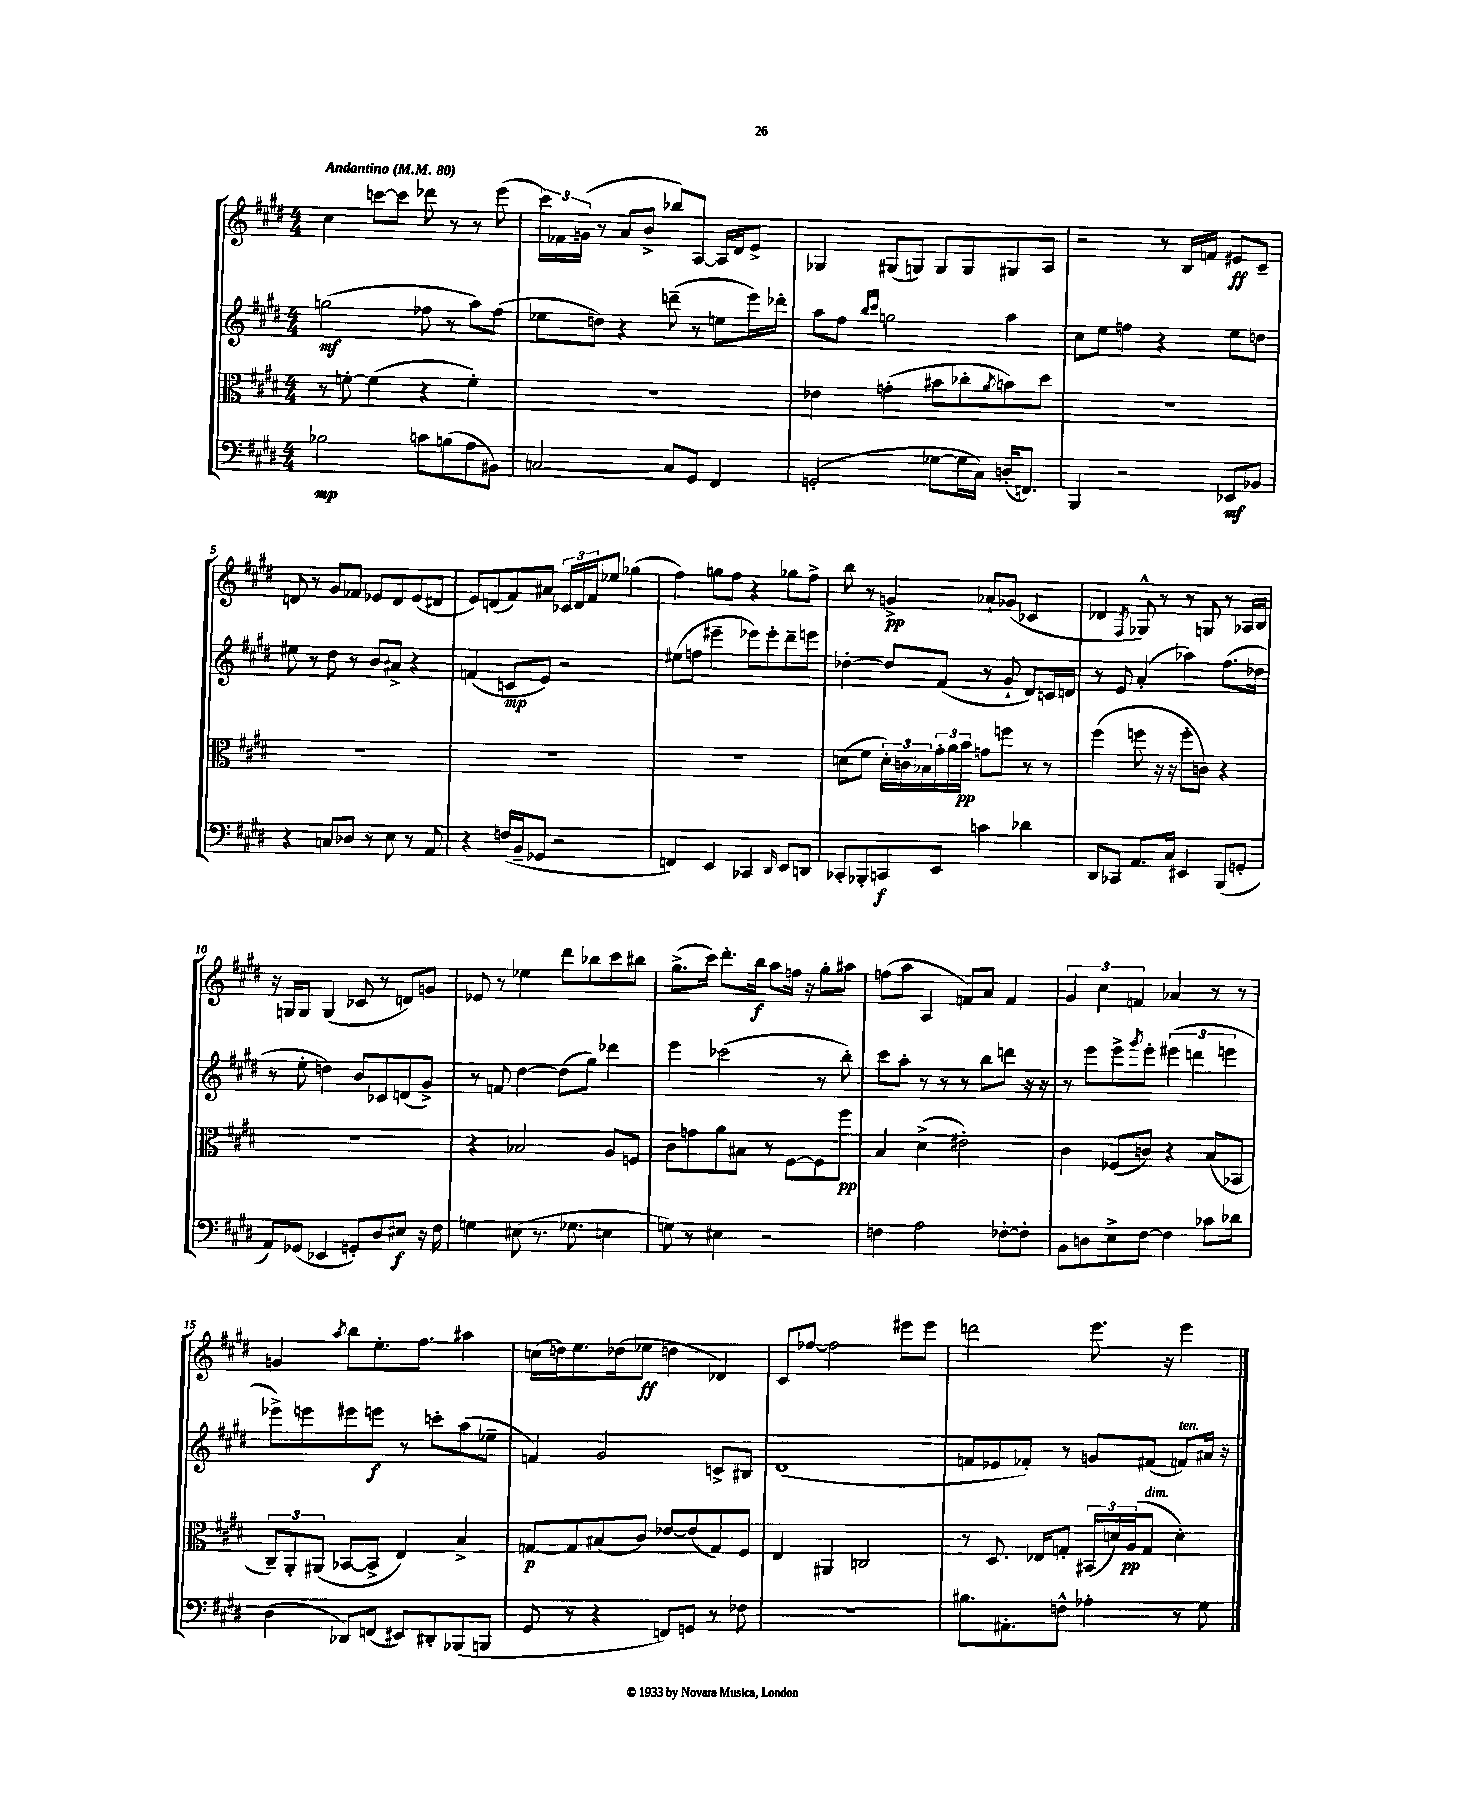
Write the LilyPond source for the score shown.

<<
\new StaffGroup <<
\new Staff = "s0" {
    \clef treble \key e \major \numericTimeSignature \time 4/4 \tempo "Andantino" 4 = 80
    cis''4 c'''8~ c'''8 des'''8 r8 r8 e'''8( |
    \tuplet 3/2 { cis'''16) fes'16 g'16( } r8 a'8 b'8-> bes''8) a8~ a16 dis'16 e'8-> |
    ges4 gis8( g8) g8 g8 gis8 a8 |
    r2 r8 b16 f'16 eis'8\ff cis'8-- |
    d'8 r8 gis'8 fes'8 ees'8 d'8 ees'8( dis'8 |
    e'8) d'8( fis'8) ais'8 \tuplet 3/2 { ces'16 d'16 fis'16 } ees''8 ges''4( |
    fis''4) g''8 fis''8 r4 ges''8 fis''8-> |
    b''8 r8 g'4->\pp aes'8-! ges'8( ces'4 |
    des'4 \acciaccatura { fis8 } ges8-^) r8 r8 g8 r8 aes16 b16 |
    r16 g16 g8 g4( ces'8 r8 d'8) g'8 |
    ees'8 r8 ees''4 dis'''8 bes''8 cis'''8 bis''8 |
    gis''8.->( cis'''16) dis'''8.-. b''16\f a''8 f''16 r16 gis''8-. ais''8 |
    f''8( a''8 a4 f'8) a'8 f'4 |
    \tuplet 3/2 { gis'4 cis''4 f'4 } aes'4 r8 r8 |
    g'4 \acciaccatura { a''8 } b''8 e''8.-. fis''8. ais''4 |
    c''16( d''16) e''8. des''16( ees''8\ff d''4 des'4) |
    cis'8 fes''8~ fes''2 eis'''8 eis'''8 |
    d'''2 e'''8. r16 e'''4 \bar "|." |
}
\new Staff = "s1" {
    \clef treble \key e \major \numericTimeSignature \time 4/4
    g''2\mf( fes''8 r8 a''8) fes''8( |
    ees''8 d''8) r4 d'''8--( r8 e''8 e'''16) des'''16-. |
    a''8 fis''8 \grace { b''16 cis'''16 } g''2 a''4 |
    cis''8 e''8 f''4 r4 e''8 d''8 |
    eis''8 r8 dis''8 r8 b'8 ais'8-> r4 |
    f'4( c'8\mp e'8) r2 |
    eis''8( f''8 eis'''4-- ees'''8) ees'''8-. dis'''8-- e'''8 |
    des''4~-. des''8 fis'8( r8 gis'8-! dis'8) c'16 d'16 |
    r8 e'8 a'4-.( aes''4) fis''8.( des''16 |
    r8 e''8-. d''4) b'8 ces'8 d'8( gis'8->) |
    r8 f'8 dis''4~ dis''8( gis''8) des'''4 |
    e'''4 ces'''2( r8 b''8-.) |
    cis'''8 a''8-. r8 r8 r8 b''8 d'''8 r16 r16 |
    r8 e'''8 e'''8-> \acciaccatura { gis'''8 } e'''8-. \tuplet 3/2 { eis'''4( d'''4 e'''4 } |
    ees'''8->) e'''8 eis'''8 e'''8\f r8 c'''8-. a''8( ees''8-- |
    f'4) gis'2 c'8-> bis8 |
    dis'1( |
    f'8 ees'8 fes'8-.) r8 g'8 fis'8( f'8^\markup { \italic "ten." }) ais'16 r16 \bar "|." |
}
\new Staff = "s2" {
    \clef alto \key e \major \numericTimeSignature \time 4/4
    r8 f'8~-. f'4( r4 f'4-.) |
    r1 |
    ees'4 g'4-.( bis'8 ces''8-. \acciaccatura { a'8 } b'8) dis''8 |
    R1 |
    R1 |
    R1 |
    R1 |
    d'8( fis'8 \tuplet 3/2 { d'16-.) c'16 bes16 } \tuplet 3/2 { gis'16-. a'16 b'16\pp } g'8 f''8 r8 r8 |
    fis''4( f''8 r16 r16 f''8-. c'8) r4 |
    R1 |
    r4 bes2 a8 f8 |
    cis'8 g'8 a'8 bis8 r8 fis8~ fis8 fis''8\pp |
    b4 dis'4->( eis'2-.) |
    cis'4 fes8( c'8) r4 b8( bes,8 |
    \tuplet 3/2 { cis8--) a,8-. ais,8( } bes,8~ bes,8-> e4) b4-> |
    g8~\p g8 bis8( cis'8) ees'8~ ees'8( g8) fis8 |
    e4 ais,4 c2 |
    r8 dis8. ees16 g8-. \tuplet 3/2 { bis,16( d'16) a16\pp( } g8^\markup { \italic "dim." } d'4-.) \bar "|." |
}
\new Staff = "s3" {
    \clef bass \key e \major \numericTimeSignature \time 4/4
    bes2\mp c'8 b8( a8 bis,8) |
    c2~ c8 gis,8 fis,4 |
    g,2-.( ges8~ ges16 cis16) d16-.( f,8.) |
    b,,4 r2 ees,8\mf bes,8 |
    r4 c8 des8 r8 e8 r8 a,8 |
    r4 f16( b,16-- ges,8 r2 |
    f,4) e,4 ces,4 \grace { dis,16 } e,8 d,8 |
    ces,8-. bes,,8-. c,8\f e,8 c'4 des'4 |
    dis,8 ces,8 a,8. cis16 eis,4 b,,8( g,8-. |
    a,8) ges,8( ees,4 g,8-.) dis8 eis8\f r16 fis16 |
    g4 eis8( r8. ges8. e4 |
    g8) r8 eis4 r2 |
    f4 a2 fes8~-. fes8-. |
    b,8 d8 e8-> fis8~ fis4 ces'8 des'8 |
    dis4( des,8) f,8( eis,8) dis,8-. bes,,8( b,,8 |
    gis,8 r8 r4 f,8) g,8 r8 fes8 |
    R1 |
    bis8. ais,8.-. f8-^ aes4-. r8 gis8 \bar "|." |
}
>>
>>
